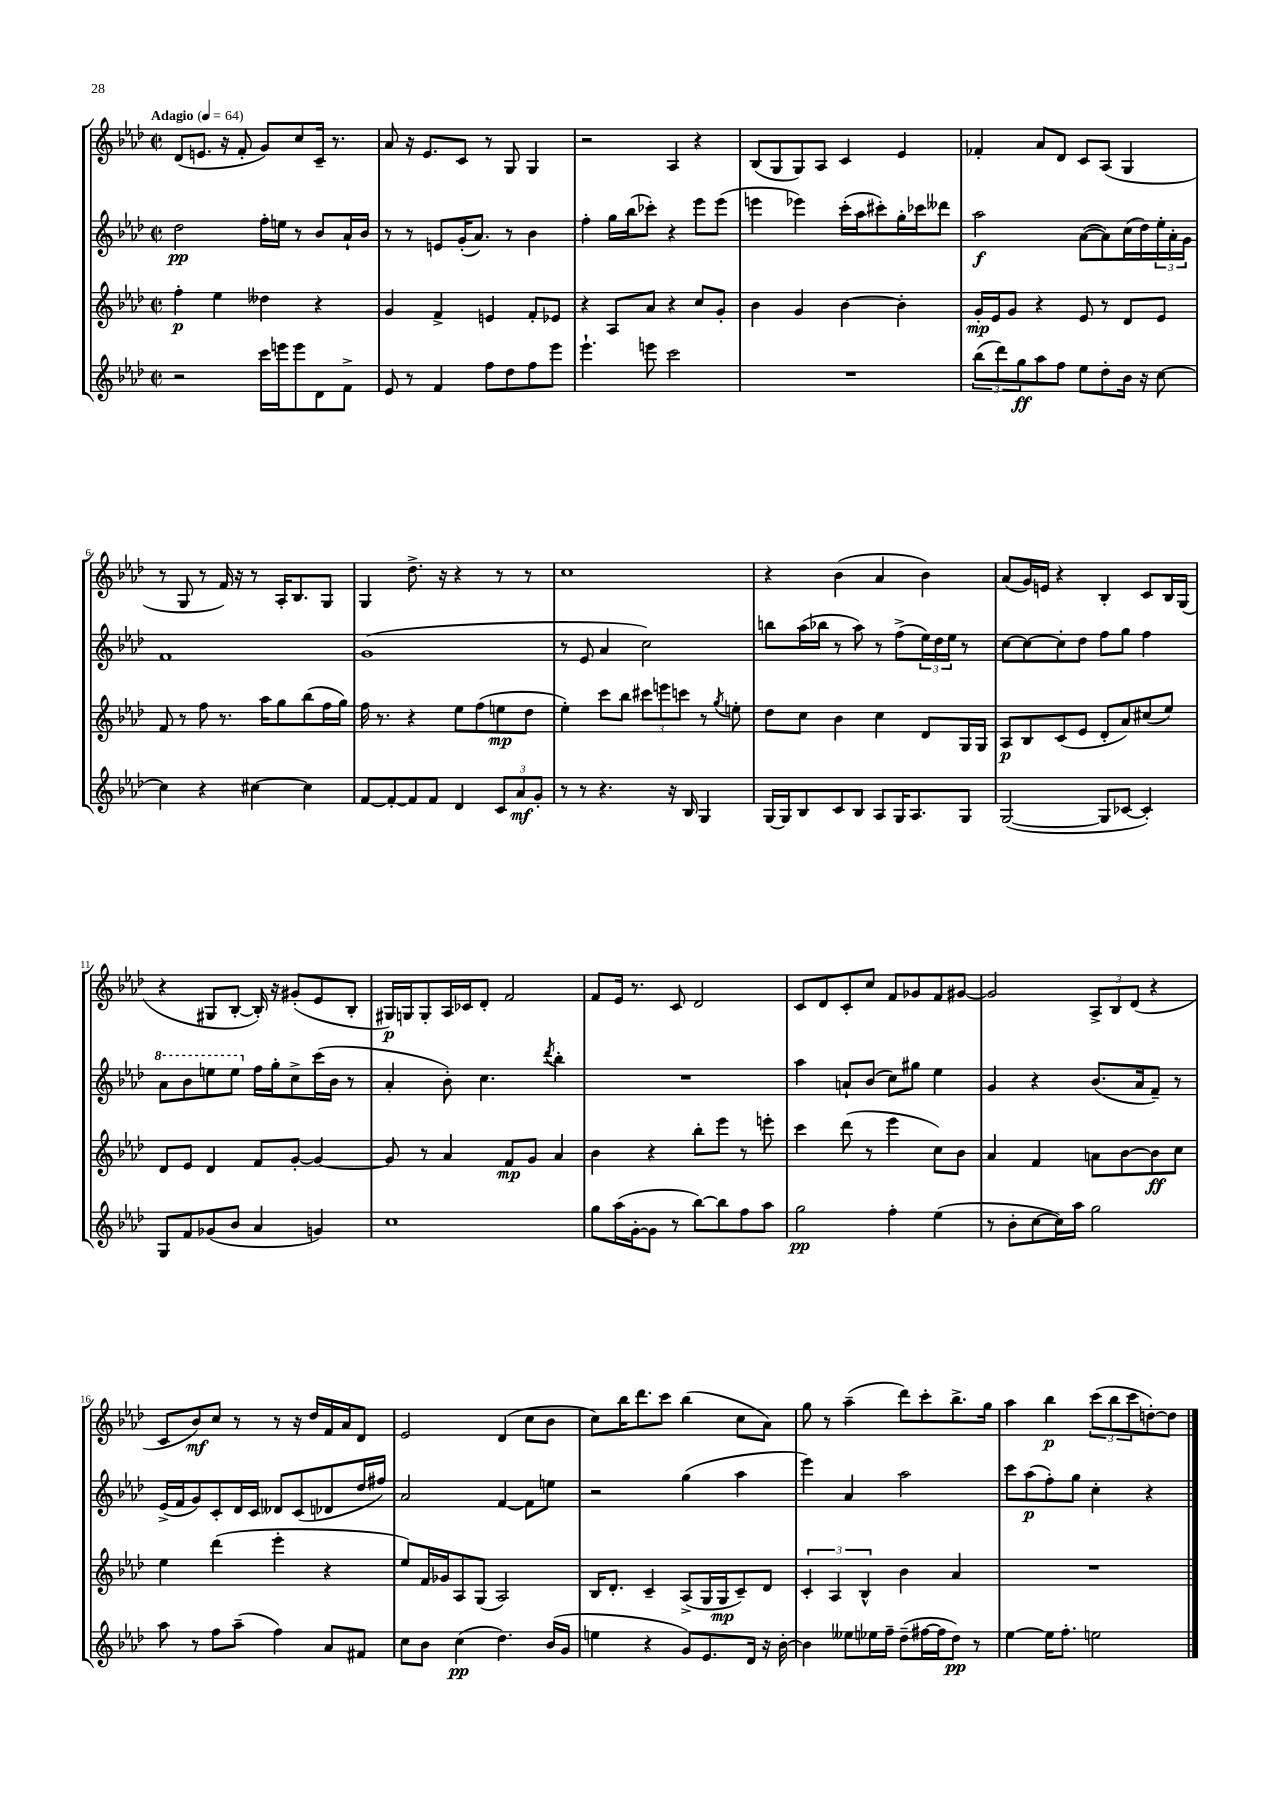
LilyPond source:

<<
\new StaffGroup <<
\new Staff = "s0" {
    \clef treble \key aes \major \defaultTimeSignature \time 2/2 \tempo "Adagio" 4 = 64
    des'8( e'8. r16 f'8-. g'8) c''8 c'16-- r8. |
    aes'8 r16 ees'8. c'8 r8 g8 g4 |
    r2 aes4 r4 |
    bes8( g8 g8) aes8 c'4 ees'4 |
    fes'4-. aes'8 des'8 c'8 aes8( g4 |
    r8 g8 r8 f'16) r16 r8 aes16-. bes8. g8 |
    g4 des''8.-> r16 r4 r8 r8 |
    c''1 |
    r4 bes'4( aes'4 bes'4) |
    aes'8( g'16) e'16 r4 bes4-. c'8 bes16 g16( |
    r4 gis8 bes8~-. bes16-.) r16 gis'8-.( ees'8 bes8-. |
    gis16\p) g16 g8-. aes16 ces'16 des'8-. f'2 |
    f'8 ees'16 r8. c'8 des'2 |
    c'8 des'8 c'8-. c''8 f'8 ges'8 f'8 gis'8~ |
    gis'2 \tuplet 3/2 { aes8-> bes8 des'8( } r4 |
    c'8 bes'8\mf) c''8 r8 r8 r16 des''16 f'16 aes'16 des'8 |
    ees'2 des'4( c''8 bes'8 |
    c''8) bes''16 des'''8. c'''8 bes''4( c''8 aes'8) |
    g''8 r8 aes''4--( des'''8) c'''8-. bes''8.-> g''16 |
    aes''4 bes''4\p \tuplet 3/2 { c'''8( bes''8 c'''8 } d''8~-.) d''8 \bar "|." |
}
\new Staff = "s1" {
    \clef treble \key aes \major \defaultTimeSignature \time 2/2
    des''2\pp f''16-. e''16 r8 bes'8 aes'16-! bes'16 |
    r8 r8 e'8 g'16-.( aes'8.) r8 bes'4 |
    f''4-. g''16 bes''16( ces'''8-.) r4 ees'''8 ees'''8( |
    e'''4 ees'''4) c'''16-.( aes''16 cis'''8-.) g''16-. ces'''16 deses'''8 |
    aes''2\f aes'8~( aes'8) c''16( des''16) \tuplet 3/2 { ees''16-. aes'16-. g'16 } |
    f'1 |
    g'1( |
    r8 ees'8 aes'4 c''2) |
    b''8 aes''16( bes''16 r8 aes''8) r8 f''8->( \tuplet 3/2 { ees''16) des''16 ees''16 } r8 |
    c''8~ c''8~ c''8-. des''8 f''8 g''8 f''4 |
    \ottava #1 aes''8 bes''8 e'''8 e'''8 \ottava #0 f''16 g''16-. c''8-> c'''16( bes'16 r8 |
    aes'4-. bes'8-.) c''4. \acciaccatura { des'''8 } bes''4-. |
    R1 |
    aes''4 a'8-! bes'8( c''8) gis''8 ees''4 |
    g'4 r4 bes'8.( aes'16 f'8--) r8 |
    ees'16->( f'16 g'8) c'8-. des'16 c'16 deses'8 c'8( des'8 des''16 fis''16) |
    aes'2 f'4~ f'8 e''8 |
    r2 g''4( aes''4 |
    ees'''4) aes'4 aes''2 |
    c'''8 aes''8\p( f''8-.) g''8 c''4-. r4 \bar "|." |
}
\new Staff = "s2" {
    \clef treble \key aes \major \defaultTimeSignature \time 2/2
    f''4-.\p ees''4 deses''4 r4 |
    g'4 f'4-> e'4 f'8-. ees'8 |
    r4 aes8 aes'8 r4 c''8 g'8-. |
    bes'4 g'4 bes'4~ bes'4-. |
    g'16-.\mp ees'16 g'8 r4 ees'8 r8 des'8 ees'8 |
    f'8 r8 f''8 r8. aes''16 g''8 bes''8( f''16 g''16) |
    f''16 r8. r4 ees''8 f''8( e''8\mp des''8 |
    ees''4-.) c'''8 bes''8 \tuplet 3/2 { cis'''8 e'''8 c'''8 } r8 \acciaccatura { g''8 } e''8-. |
    des''8 c''8 bes'4 c''4 des'8 g16 g16 |
    aes8\p bes8 c'8( ees'8 des'8-. aes'8) cis''8( ees''8) |
    des'8 ees'8 des'4 f'8 g'8~-. g'4~ |
    g'8 r8 aes'4 f'8\mp g'8 aes'4 |
    bes'4 r4 bes''8-. ees'''8 r8 e'''8-. |
    c'''4 des'''8( r8 ees'''4 c''8) bes'8 |
    aes'4 f'4 a'8 bes'8~ bes'8\ff c''8 |
    ees''4 des'''4( ees'''4-. r4 |
    ees''8) f'16 ges'16 aes8 g8( aes2) |
    bes16 des'8.-. c'4-- aes8->( g16 g16\mp c'8--) des'8 |
    \tuplet 3/2 { c'4-. aes4 bes4-^ } bes'4 aes'4 |
    R1 \bar "|." |
}
\new Staff = "s3" {
    \clef treble \key aes \major \defaultTimeSignature \time 2/2
    r2 c'''16 e'''16 e'''8 des'8 f'8-> |
    ees'8 r8 f'4 f''8 des''8 f''8 ees'''8 |
    ees'''4.-! e'''8 c'''2 |
    R1 |
    \tuplet 3/2 { bes''8( des'''8) g''8\ff } aes''8 f''8 ees''8 des''8-. bes'16 r16 c''8~ |
    c''4 r4 cis''4~ cis''4 |
    f'8~ f'8~-. f'8 f'8 des'4 \tuplet 3/2 { c'8 aes'8\mf g'8-. } |
    r8 r8 r4. r16 bes16 g4 |
    g16~ g16 bes8 c'8 bes8 aes8 g16 aes8. g8 |
    g2~( g8 ces'8~ ces'4-.) |
    g8 f'8 ges'8( bes'8 aes'4 g'4) |
    c''1 |
    g''8 aes''16( g'16~-. g'8 r8 bes''8~) bes''8 f''8 aes''8 |
    g''2\pp f''4-. ees''4( |
    r8 bes'8-. c''8~ c''16) aes''16 g''2 |
    aes''8 r8 f''8 aes''8--( f''4) aes'8 fis'8 |
    c''8 bes'8 c''4\pp( des''4.) bes'16( g'16 |
    e''4 r4 g'8) ees'8. des'16 r16 bes'16~-. |
    bes'4 eeses''8 ees''16 f''16-- des''8--( fis''16~ fis''16 des''8\pp) r8 |
    ees''4~ ees''16 f''8.-. e''2 \bar "|." |
}
>>
>>
